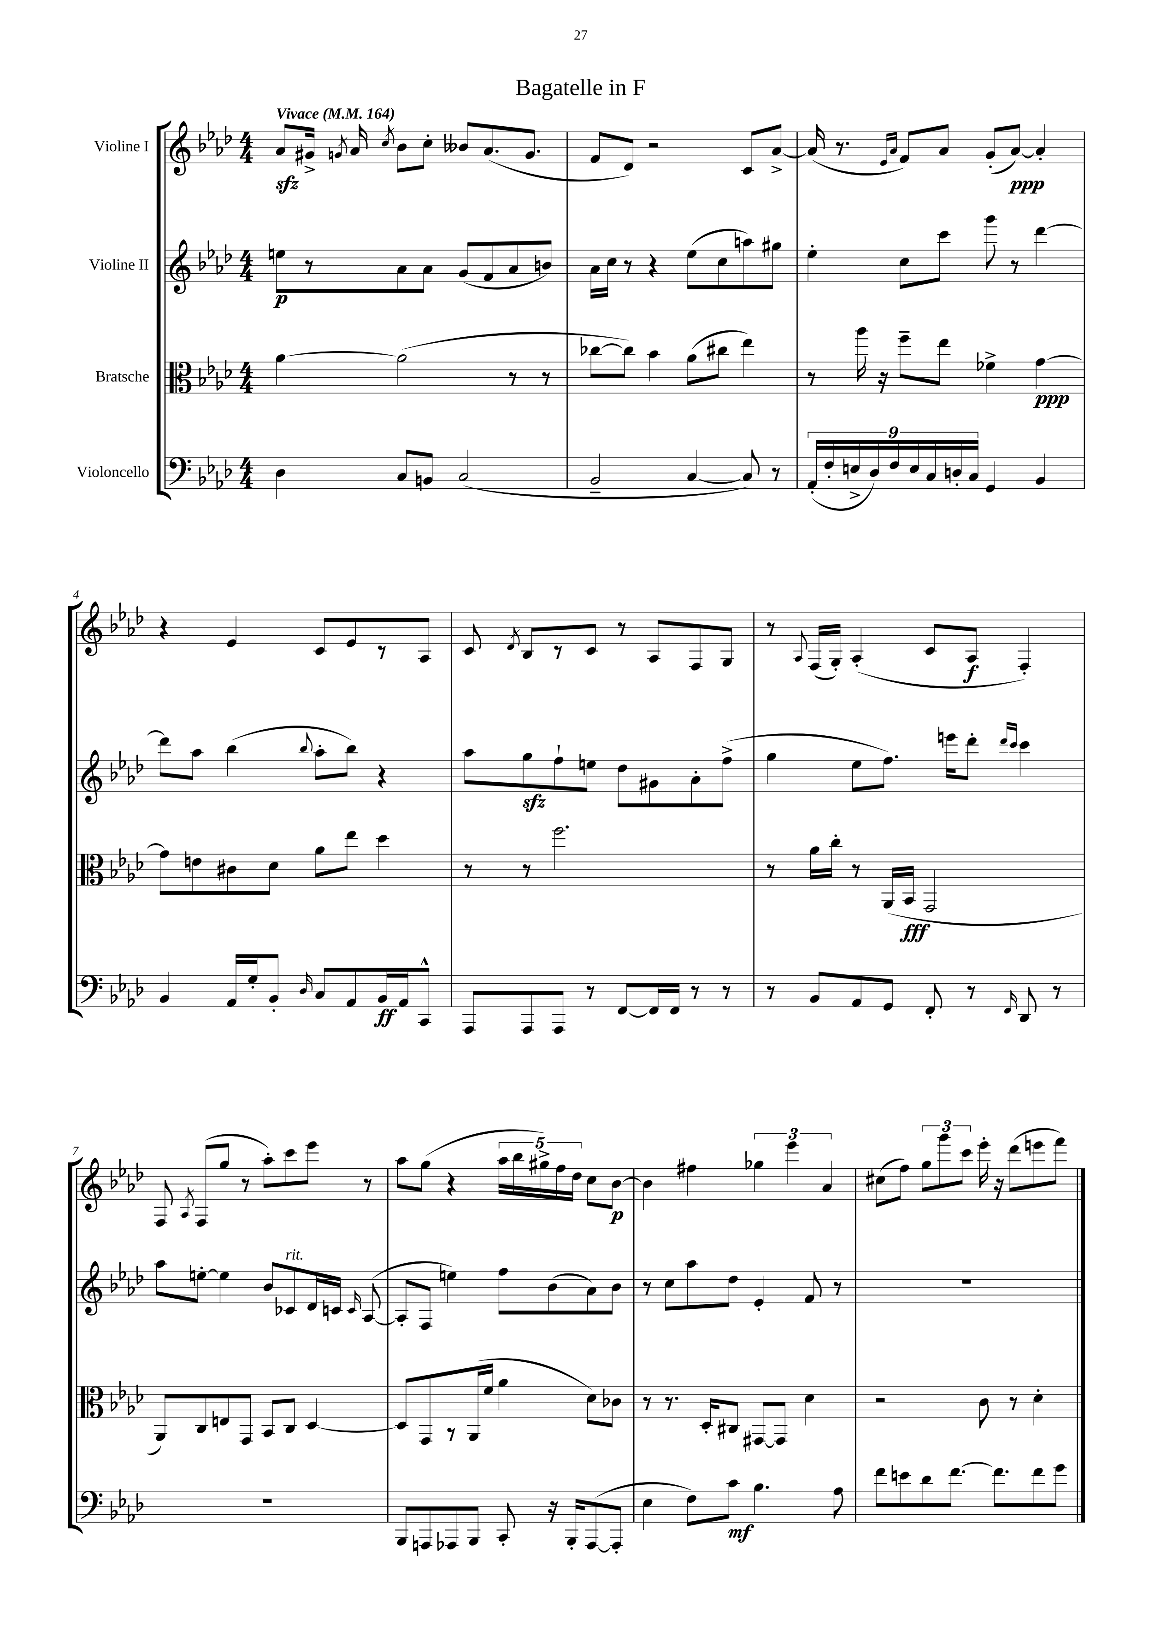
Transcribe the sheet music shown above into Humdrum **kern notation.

**kern	**dynam	**kern	**dynam	**kern	**dynam	**kern	**dynam
*part4	*part4	*part3	*part3	*part2	*part2	*part1	*part1
*staff4	*staff4	*staff3	*staff3	*staff2	*staff2	*staff1	*staff1
*I"Violoncello	*	*I"Bratsche	*	*I"Violine II	*	*I"Violine I	*
*clefF4	*	*clefC3	*	*clefG2	*	*clefG2	*
*k[b-e-a-d-]	*	*k[b-e-a-d-]	*	*k[b-e-a-d-]	*	*k[b-e-a-d-]	*
*M4/4	*	*M4/4	*	*M4/4	*	*M4/4	*
*MM164	*	*MM164	*	*MM164	*	*MM164	*
=1	=1	=1	=1	=1	=1	=1	=1
!	!	!	!	!	!	!LO:TX:a:B:t=Vivace	!
4D-\	.	[4a-\	.	8een\L	p	8a-zz/L	.
.	.	.	.	8r	.	16g#X^/Jk	.
.	.	.	.	.	.	8qgn/	.
.	.	.	.	.	.	16a-/	.
.	.	.	.	.	.	8qcc/	.
8C/L	.	(2a-\]	.	8a-\	.	8b-\L	.
8BBn/J	.	.	.	8a-\J	.	8cc'\J	.
(2C/	.	.	.	(8g/L	.	8b--X/L	.
.	.	.	.	8f/	.	(8.a-/	.
.	.	8r	.	8a-/	.	.	.
.	.	.	.	.	.	8.g/J	.
.	.	8r	.	8bn/J)	.	.	.
=2	=2	=2	=2	=2	=2	=2	=2
2BB-~/	.	[8cc-X\L	.	16a-\LL	.	8f/L	.
.	.	.	.	16cc\JJ	.	.	.
.	.	8cc-\J])	.	8r	.	8d-/J)	.
.	.	4b-\	.	4r	.	2r	.
[4C/	.	(8a-\L	.	(8ee-\L	.	.	.
.	.	8cc#X\J	.	8cc\	.	.	.
8C/])	.	4ee-\)	.	8aan\)	.	8c/L	.
8r	.	.	.	8gg#X\J	.	[8a-^/J	.
=3	=3	=3	=3	=3	=3	=3	=3
(18AA-'/LL	.	8r	.	4ee-'\	.	(16a-/]	.
18F'/	.	.	.	.	.	.	.
.	.	.	.	.	.	8.r	.
18En^/	.	.	.	.	.	.	.
.	.	16aa-\	.	.	.	.	.
18D-/)	.	.	.	.	.	.	.
.	.	16r	.	.	.	.	.
18F/	.	.	.	.	.	.	.
.	.	.	.	.	.	16qqe-/LL	.
.	.	.	.	.	.	16qqa-/JJ	.
.	.	8ff~\L	.	8cc\L	.	8f/L)	.
18E/	.	.	.	.	.	.	.
18C/	.	.	.	.	.	.	.
.	.	8ee-\J	.	8ccc\J	.	8a-/J	.
18Dn'/	.	.	.	.	.	.	.
18C/JJ	.	.	.	.	.	.	.
4GG/	.	4f-X^\	.	8ggg\	.	(8g'/L	.
.	.	.	.	8r	.	[8a-/J)	ppp
4BB-/	.	[4g\	ppp	[4ddd-\	.	4a-'/]	.
!!LO:LB:g=z
=4	=4	=4	=4	=4	=4	=4	=4
4BB-/	.	8g\L]	.	8ddd-\L]	.	4r	.
.	.	8en\	.	8aa-\J	.	.	.
16AA-/LL	.	8c#X\	.	(4bb-\	.	4e-/	.
16G'/J	.	.	.	.	.	.	.
8BB-'/J	.	8d-\J	.	.	.	.	.
16qqD-/	.	.	.	8qqbb-/	.	.	.
8C/L	.	8a-\L	.	8aa-'\L	.	8c/L	.
8AA-/	.	8ee-\J	.	8bb-\J)	.	8e-/	.
16BB-/L	ff	4dd-\	.	4r	.	8r	.
16AA-/J	.	.	.	.	.	.	.
8CC^^/J	.	.	.	.	.	8A-/J	.
=5	=5	=5	=5	=5	=5	=5	=5
8AAA-/L	.	8r	.	8aa-\L	.	8c/	.
.	.	.	.	.	.	8qd-/	.
8AAA-/	.	8r	.	8ggzz\	.	8B-/L	.
8AAA-/J	.	2.ff\	.	8ff`\	.	8r	.
8r	.	.	.	8een\J	.	8c/J	.
[8FF/L	.	.	.	8dd-\L	.	8r	.
16FF/L]	.	.	.	8g#X\	.	8A-/L	.
16FF/JJ	.	.	.	.	.	.	.
8r	.	.	.	8a-'\	.	8F/	.
8r	.	.	.	(8ff^\J	.	8G/J	.
=6	=6	=6	=6	=6	=6	=6	=6
8r	.	8r	.	4gg\	.	8r	.
.	.	.	.	.	.	8qqA-/	.
8BB-/L	.	16a-\LL	.	.	.	(16F/LL	.
.	.	16cc'\JJ	.	.	.	16G'/JJ)	.
8AA-/	.	8r	.	8ee-\L	.	(4A-'/	.
8GG/J	.	(16AA-/LL	.	8.ff\J)	.	.	.
.	.	16BB-/JJ	fff	.	.	.	.
8FF'/	.	2GG/	.	.	.	8c/L	.
.	.	.	.	16eeen\KL	.	.	.
8r	.	.	.	8ddd-'\J	.	8A-/J	f
.	.	.	.	16qqddd-/LL	.	.	.
16qqFF/	.	.	.	16qqccc/JJ	.	.	.
8DD-/	.	.	.	4ccc\	.	4F'/)	.
8r	.	.	.	.	.	.	.
!!LO:LB:g=z
=7	=7	=7	=7	=7	=7	=7	=7
1r	.	8AA-/L)	.	8aa-\L	.	8F/	.
.	.	.	.	.	.	8qA-/	.
.	.	8C/	.	[8een'\J	.	(8F/L	.
.	.	8En/	.	4ee\]	.	8gg/J	.
.	.	8GG/J	.	.	.	8r	.
.	.	8BB-/L	.	8b-/L	.	8aa-'\L)	.
!	!	!	!	!LO:TX:a:i:t=rit.	!	!	!
.	.	8C/J	.	8c-X/	.	8ccc\	.
.	.	[4D-/	.	16d-/L	.	8eee-\J	.
.	.	.	.	16cn/JJ	.	.	.
.	.	.	.	16qqc/	.	.	.
.	.	.	.	([8A-/	.	8r	.
=8	=8	=8	=8	=8	=8	=8	=8
8BBB-/L	.	8D-/L]	.	8A-'/L]	.	8aa-\L	.
8AAAn/	.	8GG/	.	8F/J	.	(8gg\J	.
8AAA-X/	.	8r	.	4een\)	.	4r	.
8BBB-/J	.	(16AA-/L	.	.	.	.	.
.	.	16f/JJ	.	.	.	.	.
8CC'/	.	4a-\	.	8ff\L	.	20aa-\LL	.
.	.	.	.	.	.	20bb-\	.
.	.	.	.	.	.	20gg#X^\)	.
16r	.	.	.	(8b-\	.	.	.
.	.	.	.	.	.	20ff\	.
16BBB-'/KL	.	.	.	.	.	.	.
.	.	.	.	.	.	20dd-\JJ	.
([8AAA-/	.	8d-\L)	.	8a-\)	.	8cc\L	.
8AAA-'/J]	.	8c-X\J	.	8b-\J	.	[8b-\J	p
=9	=9	=9	=9	=9	=9	=9	=9
4E-\	.	8r	.	8r	.	4b-\]	.
.	.	8.r	.	8cc\L	.	.	.
8F\L)	.	.	.	8aa-\	.	4ff#X\	.
.	.	16D-'/KL	.	.	.	.	.
8c\J	mf	8C#X/J	.	8dd-\J	.	.	.
4.B-\	.	[8GG#X/L	.	4e-'/	.	6gg-X\	.
.	.	8GG#/J]	.	.	.	.	.
.	.	.	.	.	.	6eee-\	.
.	.	4d-\	.	8f/	.	.	.
.	.	.	.	.	.	6a-/	.
8A-\	.	.	.	8r	.	.	.
=10	=10	=10	=10	=10	=10	=10	=10
8f\L	.	2r	.	1r	.	(8cc#X\L	.
8en\	.	.	.	.	.	8ff\J)	.
8d-\	.	.	.	.	.	12gg\L	.
.	.	.	.	.	.	12ggg\	.
[8.f\J	.	.	.	.	.	.	.
.	.	.	.	.	.	12ccc\J	.
.	.	8c\	.	.	.	16eee-'\	.
8.f\L]	.	.	.	.	.	16r	.
.	.	8r	.	.	.	(8ddd-\L	.
8f\	.	4d-'\	.	.	.	8eeen\	.
8g\J	.	.	.	.	.	8fff\J)	.
==	==	==	==	==	==	==	==
*-	*-	*-	*-	*-	*-	*-	*-
